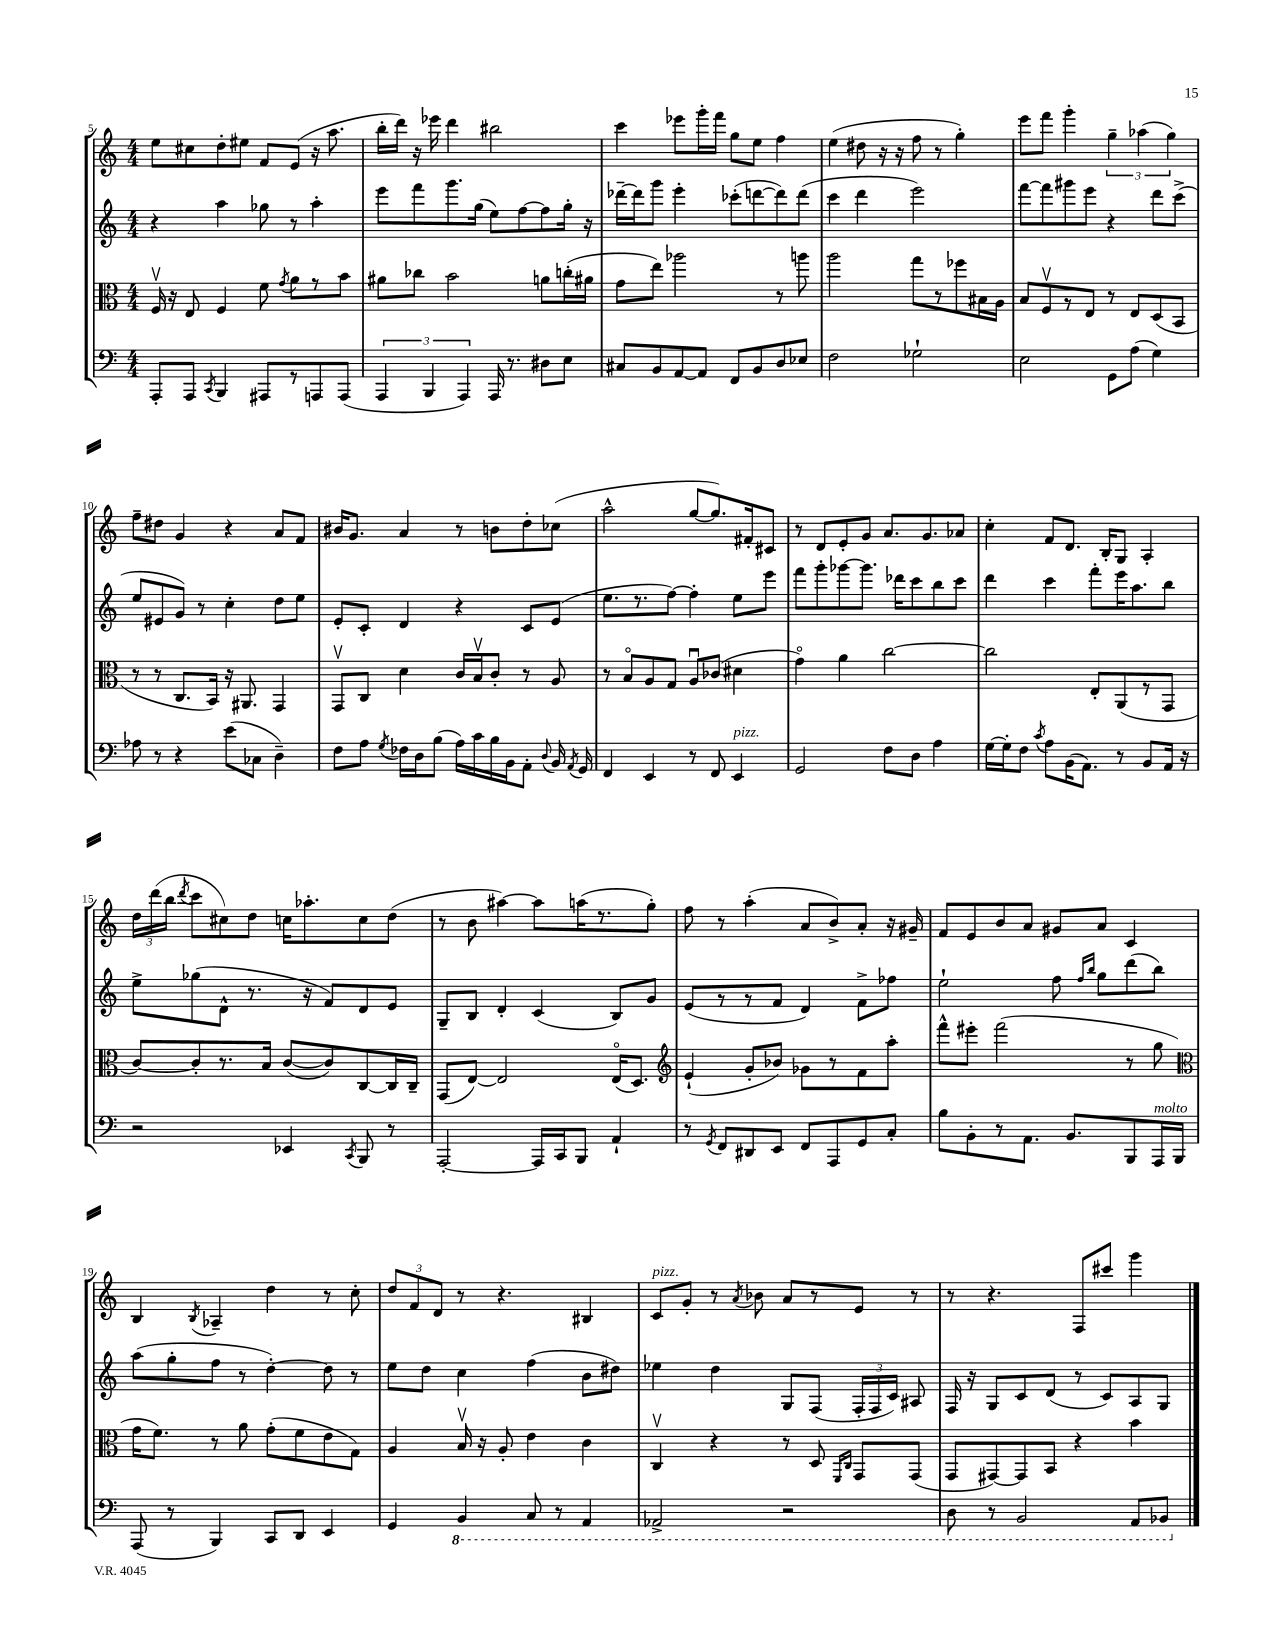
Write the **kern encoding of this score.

**kern	**kern	**kern	**kern
*staff4	*staff3	*staff2	*staff1
*clefF4	*clefC3	*clefG2	*clefG2
*k[]	*k[]	*k[]	*k[]
*M4/4	*M4/4	*M4/4	*M4/4
8AAA'/L	16Fv/	4r	8ee\L
.	16r	.	.
8AAA/J	8E/	.	8cc#\
8qCC/	.	.	.
4BBB/	4F/	4aa\	8dd'\
.	.	.	8ee#\J
8AAA#/L	8f\	8gg-\	8f/L
.	8qg/	.	.
8r	8a\L	8r	(8e/J
8AAA/	8r	4aa'\	16r
.	.	.	8.aa\
(8AAA/J	8b\J	.	.
=	=	=	=
6AAA/	8a#\L	8eee\L	16bb'\LL
.	.	.	16ddd\JJ)
.	8cc-\J	8fff\	16r
6BBB/	.	.	.
.	.	.	16eee-\
.	2b\	8.ggg\	4ddd\
6AAA/)	.	.	.
.	.	(16gg\Jk	.
16AAA/	.	8ee\L)	2bb#\
8.r	.	.	.
.	.	[8ff\	.
8D#\L	8a\L	8ff\]	.
8E\J	(16cc'\L	16gg'\Jk	.
.	16a#\JJ	16r	.
=	=	=	=
8C#/L	8g\L	[16ddd-~\LL	4ccc\
.	.	16ddd-\]J	.
8BB/	8ee\J)	8ggg\J	.
[8AA/	2aa-\	4eee'\	8eee-\L
8AA/]J	.	.	16ggg'\L
.	.	.	16fff\JJ
8FF/L	.	(8ccc-'\L	8gg\L
8BB/	.	[8ddd\	8ee\J
8D/	8r	8ddd\])	4ff\
8E-/J	8aa\	(8ddd\J	.
=	=	=	=
2F\	2aa\	4ccc\	(4ee\
.	.	4ddd\	8dd#\
.	.	.	16r
.	.	.	16r
2G-`\	8gg\L	2eee\)	8ff\
.	8r	.	8r
.	8ff-\	.	4gg'\)
.	16B#\L	.	.
.	16A\JJ	.	.
=	=	=	=
2E\	8B/L	[8fff\L	8eee\L
.	8Fv/	8fff\]	8fff\J
.	8r	8ggg#\	4ggg'\
.	8E/J	8eee\J	.
8GG\L	8r	4r	6gg~\
(8A\J	8E/L	.	.
.	.	.	(6aa-\
4G\)	(8D/	8ddd\L	.
.	.	.	6gg\)
.	8BB/J	(8ccc^\J	.
=	=	=	=
8A-\	8r	8ee/L	8ff~\L
8r	8r	8e#/	8dd#\J
4r	8.C/L	8g/J)	4g/
.	.	8r	.
.	16BB/Jk)	.	.
(8e\L	16r	4cc'\	4r
.	8.AA#/	.	.
8C-\J	.	.	.
4D~\)	4GG/	8dd\L	8a/L
.	.	8ee\J	8f/J
=	=	=	=
8F\L	8GGv/L	8e'/L	16b#/LK
.	.	.	8.g/J
8A\J	8C/J	8c'/J	.
8qG/	.	.	.
16F-\LL	4d\	4d/	4a/
16D\J	.	.	.
(8B\J	.	.	.
16A\LL)	16c/LL	4r	8r
16c\	16Bv/J	.	.
16B\	8c'/J	.	8b\L
16BB\J	.	.	.
8AA'\J	8r	8c/L	8dd'\
8qqD/	.	.	.
16BB/	8A/	(8e/J	(8cc-\J
8qAA/	.	.	.
16GG/	.	.	.
=	=	=	=
4FF/	8r	8.ee\L	2aa^^\
.	8Bo/L	.	.
.	.	8.r	.
4EE/	8A/	.	.
.	8G/J	[8ff\J)	.
8r	8Au/L	4ff'\]	[8gg/L
8FF/	(8c-/J	.	8.gg/])
4EE/	4d#\	8ee\L	.
.	.	.	16f#'/k
.	.	8eee\J	8c#/J
=	=	=	=
2GG/	4go\)	8fff\L	8r
.	.	8ggg'\	8d/L
.	4a\	[8ggg-\	8e'/
.	.	8.ggg-\]J	8g/J
8F\L	[2cc\	.	8.a/L
.	.	16ddd-\LK	.
8D\J	.	8ccc\	.
.	.	.	8.g/
4A\	.	8bb\	.
.	.	8ccc\J	8a-/J
=	=	=	=
[16G\LL	2cc\]	4ddd\	4cc'\
16G'\]J	.	.	.
8F\J	.	.	.
8qc/	.	.	.
8A\L	.	4ccc\	8f/L
(16BB\K	.	.	8.d/J
8.AA\J)	.	.	.
.	8E'/L	8fff'\L	.
.	.	.	16B'/LK
8r	(8AA/	16eee\K	8G/J
.	.	8.aa\	.
8BB/L	8r	.	4A'/
16AA/Jk	8GG/J	8bb\J	.
16r	.	.	.
=	=	=	=
2r	[8c/L)	8ee^\L	24dd\LL
.	.	.	(24ddd\
.	.	.	24bb\JJ
.	.	.	8qddd/
.	8c'/]	(8gg-\	8ccc\L
.	8.r	8d^^\J	8cc#\)
.	.	8.r	8dd\J
.	16B/Jk	.	.
4EE-/	([8c/L	.	16cc\LK
.	.	16r	8.aa-'\
.	8c/])	8f/L)	.
8qCC/	.	.	.
8BBB/	[8C/	8d/	8cc\
8r	16C/]L	8e/J	(8dd\J
.	16C~/JJ	.	.
=	=	=	=
[2AAA'/	(8GG/L	8G~/L	8r
.	[8E/J)	8B/J	8b\
.	2E/]	4d'/	[4aa#\)
16AAA/]LL	.	(4c/	8aa#\]L
16CC/J	.	.	.
8BBB/J	.	.	(16aa\K
.	.	.	8.r
4AA`/	(16Eo/LK	8B/L)	.
.	8.D/J)	.	.
.	.	8g/J	8gg'\J)
=	=	=	=
*	*clefG2	*	*
8r	(4e`/	(8e/L	8ff\
8qGG/	.	.	.
8FF/L	.	8r	8r
8DD#/	8g'/L	8r	(4aa'\
8EE/J	8b-/J)	8f/J	.
8FF/L	8g-\L	4d/)	8a/L
8AAA/	8r	.	8b^/)
8GG/	8f\	8f^\L	8a'/J
8C'/J	8aa'\J	8ff-\J	16r
.	.	.	16g#~/
=	=	=	=
8B\L	8fff^^\L	2ee`\	8f/L
8BB'\	8eee#'\J	.	8e/
8r	(2fff\	.	8b/
8.AA\J	.	.	8a/J
.	.	8ff\	8g#/L
8.BB/L	.	.	.
.	.	16qqff/LL	.
.	.	16qqbb/JJ	.
.	.	8gg\L	8a/J
8BBB/	8r	(8ddd\	4c/
16AAA/L	8gg\	8bb\J)	.
16BBB/JJ	.	.	.
=	=	=	=
*	*clefC3	*	*
(8AAA/	16g\LK	(8aa\L	4B/
.	8.f\J)	.	.
8r	.	8gg'\	.
.	.	.	8qB/
4BBB/)	8r	8ff\J	4A-~/
.	8a\	8r	.
8CC/L	(8g'\L	[4dd'\)	4dd\
8DD/J	8f\	.	.
4EE/	8e\	8dd\]	8r
.	8G\J)	8r	8cc'\
=	=	=	=
4GG/	4A/	8ee\L	12dd/L
.	.	.	12f/
.	.	8dd\J	.
.	.	.	12d/J
4BBB/	16Bv/	4cc\	8r
.	16r	.	.
.	8A'/	.	4.r
8CC/	4e\	(4ff\	.
8r	.	.	.
4AAA/	4c\	8b\L	4B#/
.	.	8dd#\J)	.
=	=	=	=
2AAA-^/	4Cv/	4ee-\	8c/L
.	.	.	8g'/J
.	4r	4dd\	8r
.	.	.	8qa/
.	.	.	8b-\
2r	8r	8G/L	8a/L
.	8D/	(8F/J	8r
.	16qqFF/LL	.	.
.	16qqC/JJ	.	.
.	8GG/L	24F'/LL	8e/J
.	.	24F/	.
.	.	24c/JJ)	.
.	(8GG/J	8A#/	8r
=	=	=	=
8DD\	8GG/L	16F/	8r
.	.	16r	.
8r	[8GG#/)	8G/L	4.r
2BBB/	8GG#/]	8c/	.
.	8BB/J	(8d/J	.
.	4r	8r	8F/L
.	.	8c/L)	8ccc#/J
8AAA/L	4b\	8A/	4ggg\
8BBB-/J	.	8G/J	.
==	==	==	==
*-	*-	*-	*-
